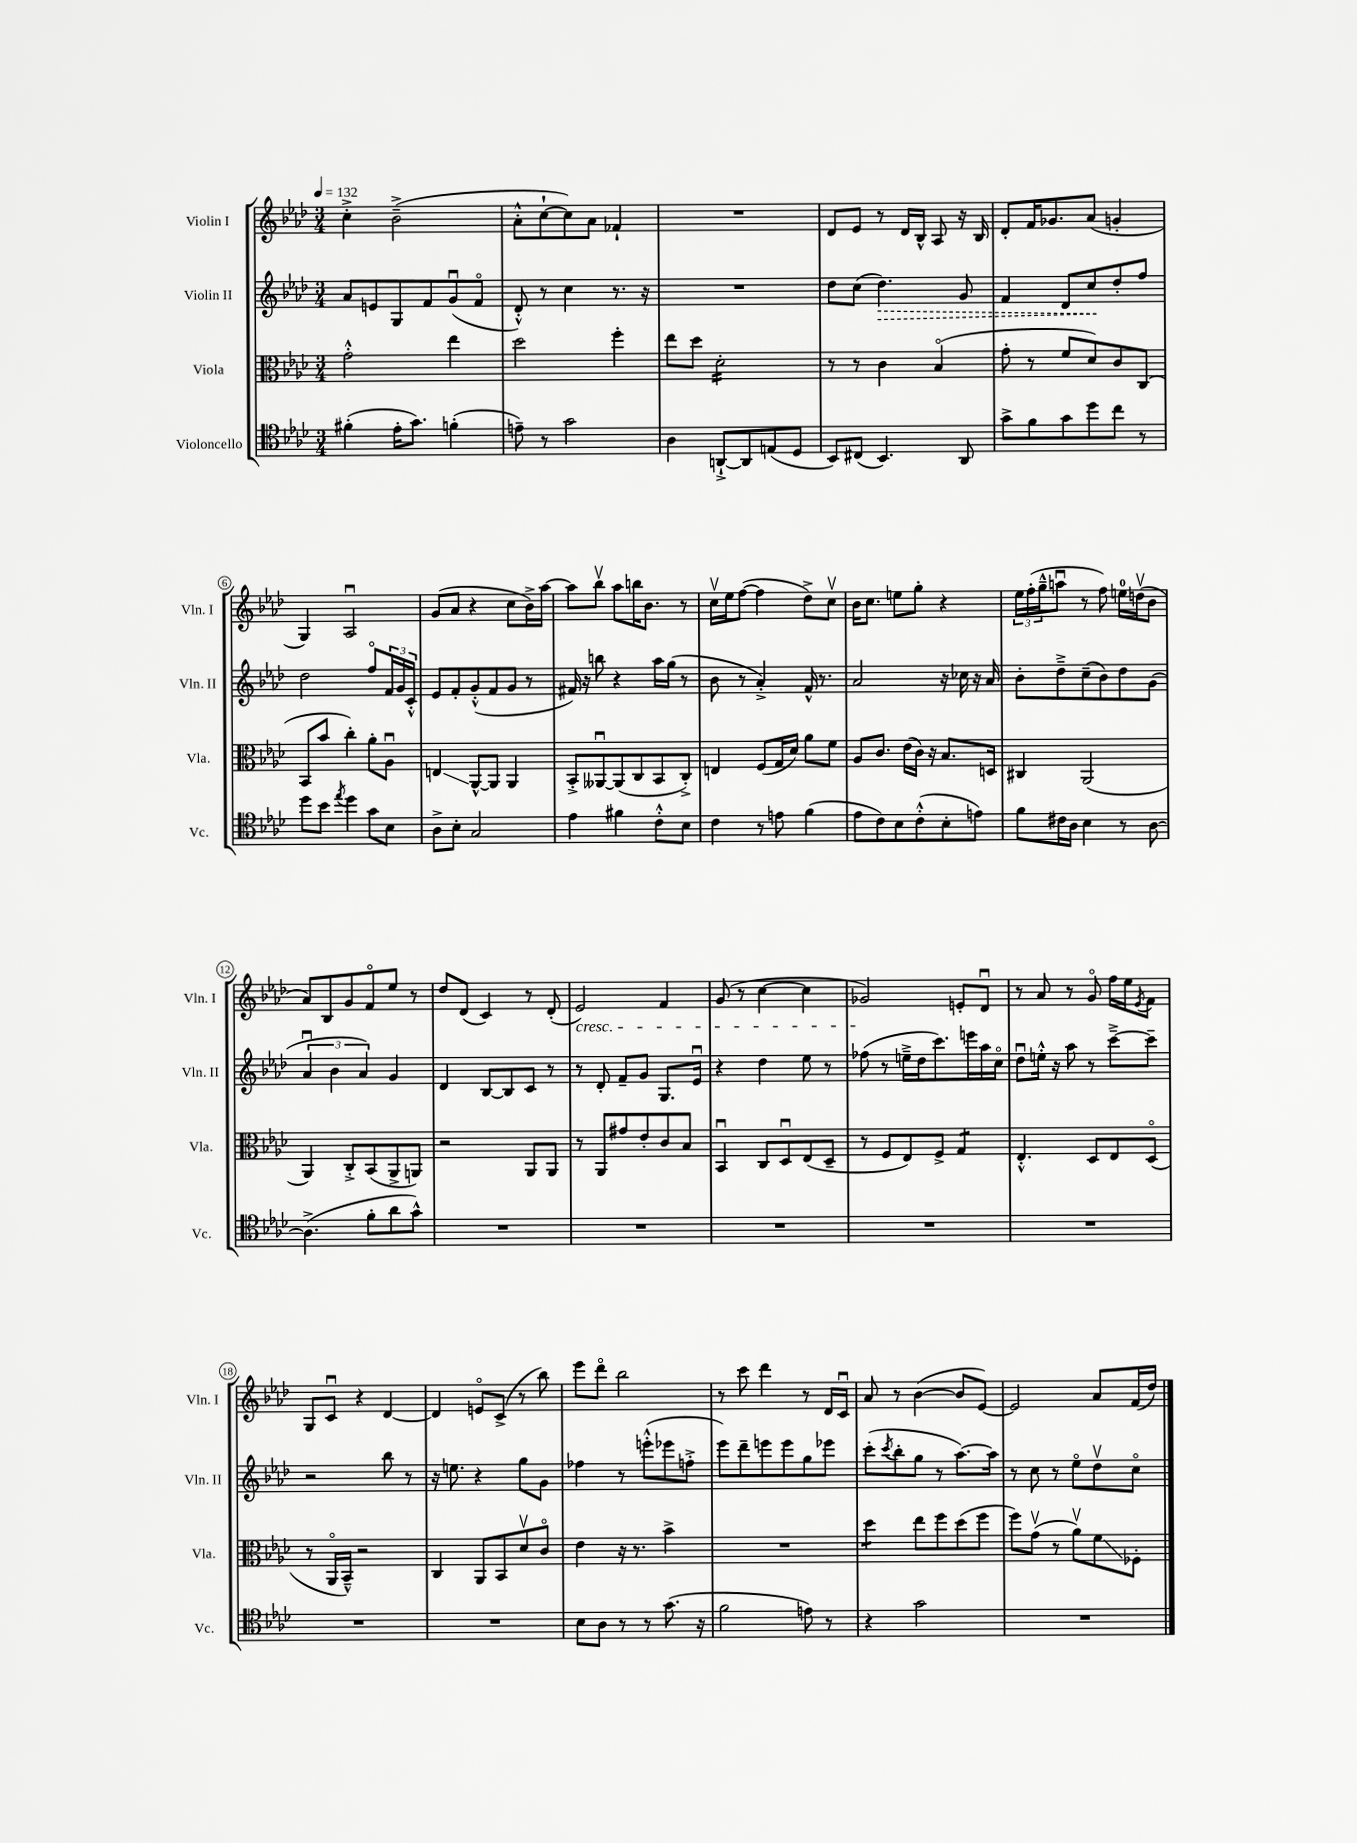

**kern	**kern	**kern	**kern
*staff4	*staff3	*staff2	*staff1
*clefC4	*clefC3	*clefG2	*clefG2
*k[b-e-a-d-]	*k[b-e-a-d-]	*k[b-e-a-d-]	*k[b-e-a-d-]
*M3/4	*M3/4	*M3/4	*M3/4
*MM132	*MM132	*MM132	*MM132
(4f#'	2g'^^	8a-	4cc'^
.	.	8e	.
16e-'	.	8G	(2b-~^
8.g)	.	.	.
.	.	8f	.
(4f'	4ee-	(8gu	.
.	.	8fo	.
=	=	=	=
8e~)	2dd-	8d-'^^)	8a-'^^
8r	.	8r	[8cc`
2g	.	4cc	8cc])
.	.	.	8a-
.	4ff'	8.r	4f-`
.	.	16r	.
=	=	=	=
4A-	8ee-	2.r	2.r
.	8dd-	.	.
[8AA`^	2d-'	.	.
8AA]	.	.	.
(8E	.	.	.
8D-	.	.	.
=	=	=	=
8BB-)	8r	8dd-	8d-
(8C#	8r	(8cc	8e-
4.BB-)	4c	4.dd-)	8r
.	.	.	16d-
.	.	.	16B-^^
.	(4B-o	.	8A-
8AA-	.	8g	16r
.	.	.	16B-
=	=	=	=
8g^	8g'	4f	8d-'
8f	8r	.	16f
.	.	.	8.g-
8g	8f	8d-	.
8dd-	8d-)	8cc	(8a-
8cc	8c	8dd-'	4g'
8r	(8C	8ff	.
=	=	=	=
8dd-	8BB-	2dd-	4G)
8b-	8b-	.	.
8qee-	.	.	.
4dd-	4cc')	.	2A-u
8g	8a-'	8ffo	.
8B-	8A-u	24f	.
.	.	24g	.
.	.	24c'^^	.
=	=	=	=
8A-^	4E	8e-	(8g
8B-'	.	8f'	8a-
2G	[8AA-^^	(8g'^^	4r
.	8AA-]	8f	.
.	4AA-	8g	8cc
.	.	8r	16b-^)
.	.	.	[16aa-
=	=	=	=
4e-	8BB-'^	16f#)	8aa-]
.	.	16r	.
.	[8AA--u	8bb	8bb-v
4f#	(8AA--]	4r	8aa-
.	8C	.	16bb
.	.	.	8.b-
8c'^^	8BB-	16aa-	.
.	.	(16gg	.
8B-	8C'^)	8r	8r
=	=	=	=
4c	4E	8b-	16ccv
.	.	.	16ee-
.	.	8r	([8ff
8r	(8F	4a-'^)	4ff]
8e	16G	.	.
.	16d-)	.	.
(4f	8a-	16f^^	8dd-^)
.	.	8.r	.
.	8f	.	8ccv
=	=	=	=
8e-	8A-	2a-	16b-
.	.	.	8.cc
8c)	8.c	.	.
8B-	.	.	8ee
.	(16e-	.	.
(8c'^^	16c)	.	8gg'
.	16r	.	.
8B-'	8.B-	16r	4r
.	.	16cc-	.
8e)	.	16r	.
.	16D	16a-	.
=	=	=	=
8f	4C#	8b-'	24ee-
.	.	.	(24ff'
.	.	.	24gg~^^
16c#	.	8dd-~^	8aau
16A-	.	.	.
4B-	(2AA-	(8cc~	8r
.	.	8b-)	8ff)
8r	.	8dd-	16ee
.	.	.	(16ddv
[8A-	.	(8g	8b-
=	=	=	=
(4.A-^]	4AA-)	6a-u	8a-)
.	.	.	8B-
.	.	6b-	.
.	8C'^	.	8g
.	.	6a-)	.
8f'	(8BB-	.	8fo
8a-	8AA-^	4g	8ee-
8g^^)	8AA)	.	8r
=	=	=	=
2.r	2r	4d-	8dd-
.	.	.	(8d-
.	.	[8B-	4c)
.	.	8B-]	.
.	8AA-	8c	8r
.	8AA-	8r	(8d-'
=	=	=	=
2.r	8r	8r	2e-)
.	8AA-	8d-'	.
.	8g#	8f~	.
.	8e-'	8g	.
.	8c	8.G	4f
.	8B-	.	.
.	.	16e-u	.
=	=	=	=
2.r	4BB-u	4r	(8g
.	.	.	8r
.	8C	4dd-	[4cc
.	8D-u	.	.
.	(8E-	8ee-	4cc]
.	8D-~	8r	.
=	=	=	=
2.r	8r	(8ff-	2g-)
.	8F	8r	.
.	8E-)	16ee~^	.
.	.	16dd-	.
.	8F^	8.ccc)	.
.	4G	.	8e'
.	.	16eee	.
.	.	16aa-	8d-u
.	.	16cco	.
=	=	=	=
2.r	4.E-'^^	8dd-u	8r
.	.	16ee'^^	8a-
.	.	16r	.
.	.	8aa-	8r
.	8D-	8r	8go
.	8E-	[8ccc~^	16ff
.	.	.	16ee-
.	.	.	8qe-
.	(8D-o	8ccc~]	8f
=	=	=	=
2.r	8r	2r	8G
.	16AA-o	.	8cu
.	16BB-~^^)	.	.
.	2r	.	4r
.	.	8bb-	[4d-
.	.	8r	.
=	=	=	=
2.r	4C	16r	4d-]
.	.	8.ee	.
.	8AA-	4r	8eo
.	8BB-	.	(8c^
.	8d-v	8gg	8r
.	8co	8g	8bb-)
=	=	=	=
8B-	4e-	4ff-	8eee-
8A-	.	.	8ddd-o
8r	16r	8r	2bb-
.	8.r	.	.
8r	.	(8eee'^^	.
(8.g	4b-^	8eee-	.
.	.	8ff'^	.
16r	.	.	.
=	=	=	=
2f	2.r	8eee-)	8r
.	.	8ddd-~	8ccc
.	.	8eee	4ddd-
.	.	8eee	.
8e)	.	8gg	8r
8r	.	8eee-	16d-
.	.	.	16cu
=	=	=	=
4r	4dd-	(8ccc'	8a-
.	.	8qccc	.
.	.	8bb-'	8r
2g	8ee-	8gg	([4b-
.	8ff	8r	.
.	(8dd-	[8.aa-)	8b-]
.	8ff	.	[8e-)
.	.	16aa-]	.
=	=	=	=
2.r	8ff)	8r	2e-]
.	(8gv	8cc	.
.	8r	8r	.
.	8a-v)	8ee-o	.
.	8f	8dd-v	8a-
.	8F-'	8cco	(16f
.	.	.	16dd-)
==	==	==	==
*-	*-	*-	*-
